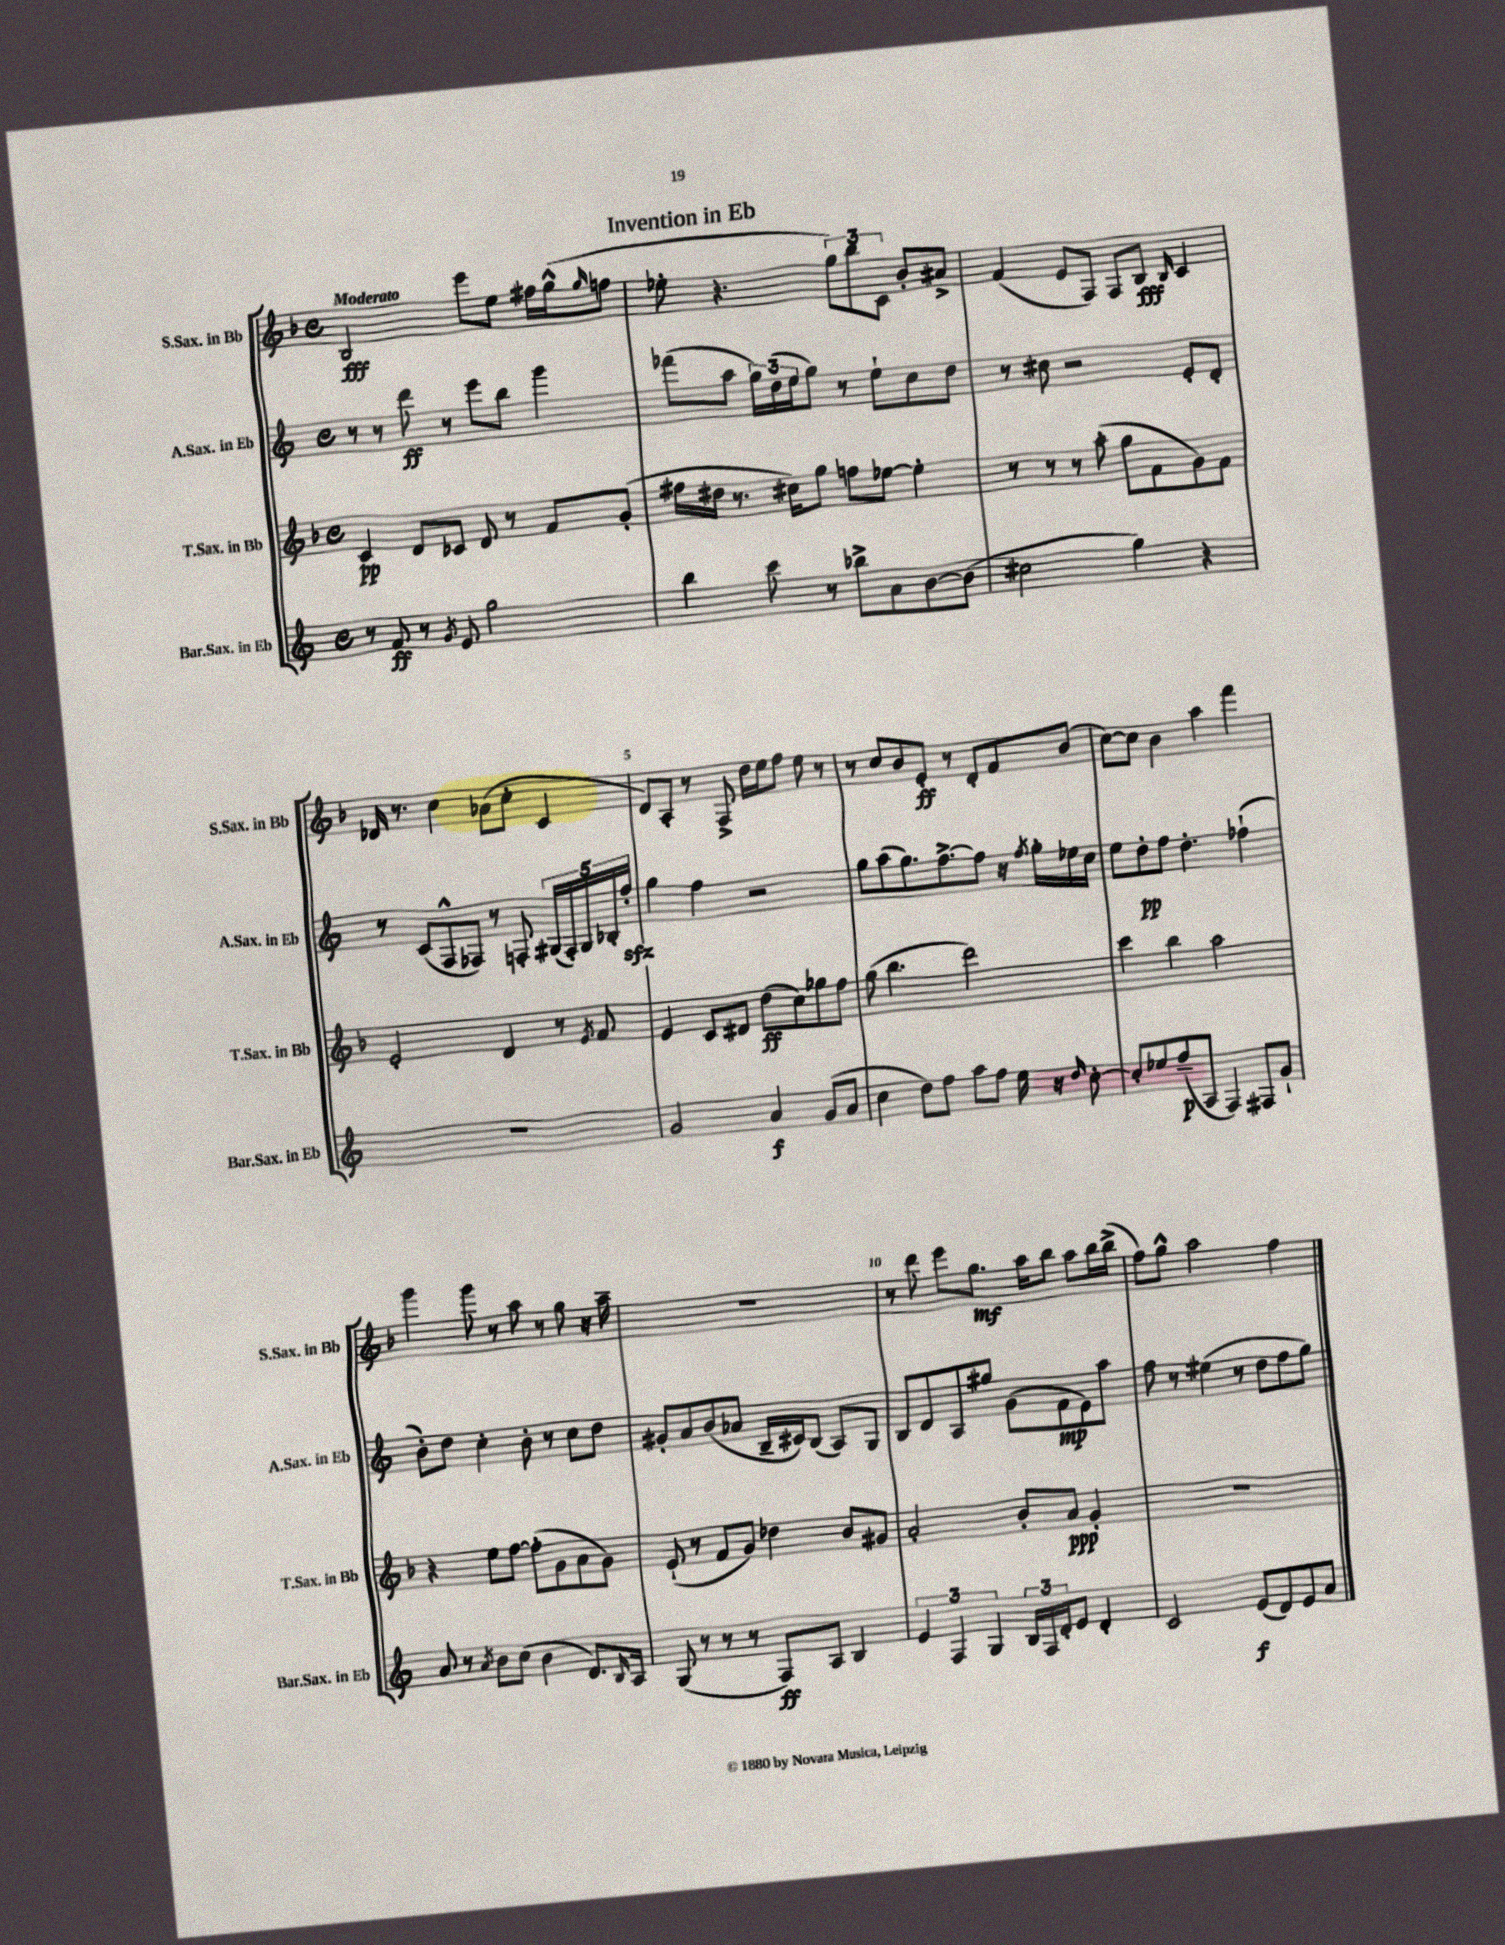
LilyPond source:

\header { title = "Invention in Eb" }
<<
\new StaffGroup <<
\new Staff = "s0" \with { instrumentName = "S.Sax. in Bb" shortInstrumentName = "S.Sax. in Bb" } {
    \clef treble \key f \major \defaultTimeSignature \time 4/4 \tempo "Moderato"
    bes2\fff e'''8 e''8 fis''16 g''16-^( \grace { g''16 } f''8 |
    ees''8-. r4. \tuplet 3/2 { g''8) bes''8 c'8 } bes'8-. ais'8-> |
    f'4( e'8 f8) f8 bes8\fff \grace { bes16 } c'4 |
    des'16 r8. c''4 aes'8( c''8-. c'4 |
    d'8) a8-. r8 f8-> d''16 e''16 f''8 e''8 r8 |
    r8 c''8 bes'8 e'8-.\ff r8 d'8-. f'8 bes'8( |
    c''8~) c''8 bes'4 a''4 f'''4 |
    g'''4 g'''8 r8 a''8 r8 g''8 r16 a''16-- |
    R1 |
    r8 d'''8 e'''8 g''8.\mf a''16 bes''8 a''8 bes''16 bes''16->( |
    f''8) g''8-^ a''2 f''4 \bar "|." |
}
\new Staff = "s1" \with { instrumentName = "A.Sax. in Eb" shortInstrumentName = "A.Sax. in Eb" } {
    \clef treble \key c \major \defaultTimeSignature \time 4/4
    r8 r8 d'''8\ff r8 e'''8 b''8 g'''4 |
    fes'''8( a''8 \tuplet 3/2 { g''16) d''16( e''16 } g''8) r8 e''8-! c''8 d''8 |
    r8 cis''8 r2 e'8-. d'8-. |
    r8 c'8( f8-^ fes8) r8 f8-. \tuplet 5/4 { gis16( f16-.) gis16 bes16-. f''16-.\sfz } |
    g''4 f''4 r2 |
    g''8 a''8( g''8.) f''8.~-> f''8 r16 \acciaccatura { f''8 } g''16-. ees''16 c''16 |
    e''8 d''8-.\pp f''8 d''4.-. fes''4-!( |
    b'8-.) d''8 c''4-. b'8-. r8 c''8 d''8 |
    gis'8-. a'8 b'8( aes'8 b16-- cis'16) b8( a8) g8 |
    b8 d'8 a8 gis''8 g'8( f'8\mp e'8) a''8 |
    f''8 r8 eis''4( r8 d''8 f''8 g''8) \bar "|." |
}
\new Staff = "s2" \with { instrumentName = "T.Sax. in Bb" shortInstrumentName = "T.Sax. in Bb" } {
    \clef treble \key f \major \defaultTimeSignature \time 4/4
    c'4\pp d'8 ces'8 d'8 r8 f'8 g'8-.( |
    fis''16 dis''16 r8. cis''16) g''8 f''8 ees''8~ ees''4-. |
    r8 r8 r8 a''8-.( g''8 f'8 g'8) f'8 |
    e'2-. d'4 r8 \acciaccatura { e'8 } f'8 |
    e'4 c'8 dis'8 d''8\ff( c''8) ges''8 f''8 |
    g''8( bes''4. d'''2) |
    c'''4 bes''4 a''2 |
    r4 e''8 f''8~ f''8-.( g'8 a'8 g'8) |
    e'8-!( r8 f'8 g'8) des''4 bes'8 gis'8 |
    a'2-. bes'8-. a'8\ppp g'4-. |
    R1 \bar "|." |
}
\new Staff = "s3" \with { instrumentName = "Bar.Sax. in Eb" shortInstrumentName = "Bar.Sax. in Eb" } {
    \clef treble \key c \major \defaultTimeSignature \time 4/4
    r8 f'8\ff r8 \acciaccatura { g'8 } e'8 g''2 |
    b''4 c'''8 r8 bes''8-> a'8 b'8~ b'8( |
    cis''2 g''4) r4 |
    R1 |
    g'2 a'4\f g'8( a'8 |
    c''4 d''8) f''8 a''8 f''8 e''16 r16 \grace { d''16 } c''8~-. |
    c''8-. ees''8 f''8--\p( a8 f4) fis8 g'8-! |
    a'8 r8 \acciaccatura { a'8 } b'8 c''8( b'4 d'8.) \grace { b16 } a16 |
    g8( r8 r8 r8 f8\ff) a8 b4 |
    \tuplet 3/2 { e'4 f4 g4 } \tuplet 3/2 { b16 f16 d'16-. } e'8 d'4-. |
    c'2 e'8\f( d'8) e'8 a'8 \bar "|." |
}
>>
>>
\layout { \context { \Score \override BarNumber.break-visibility = ##(#f #t #t) barNumberVisibility = #(every-nth-bar-number-visible 5) } }
